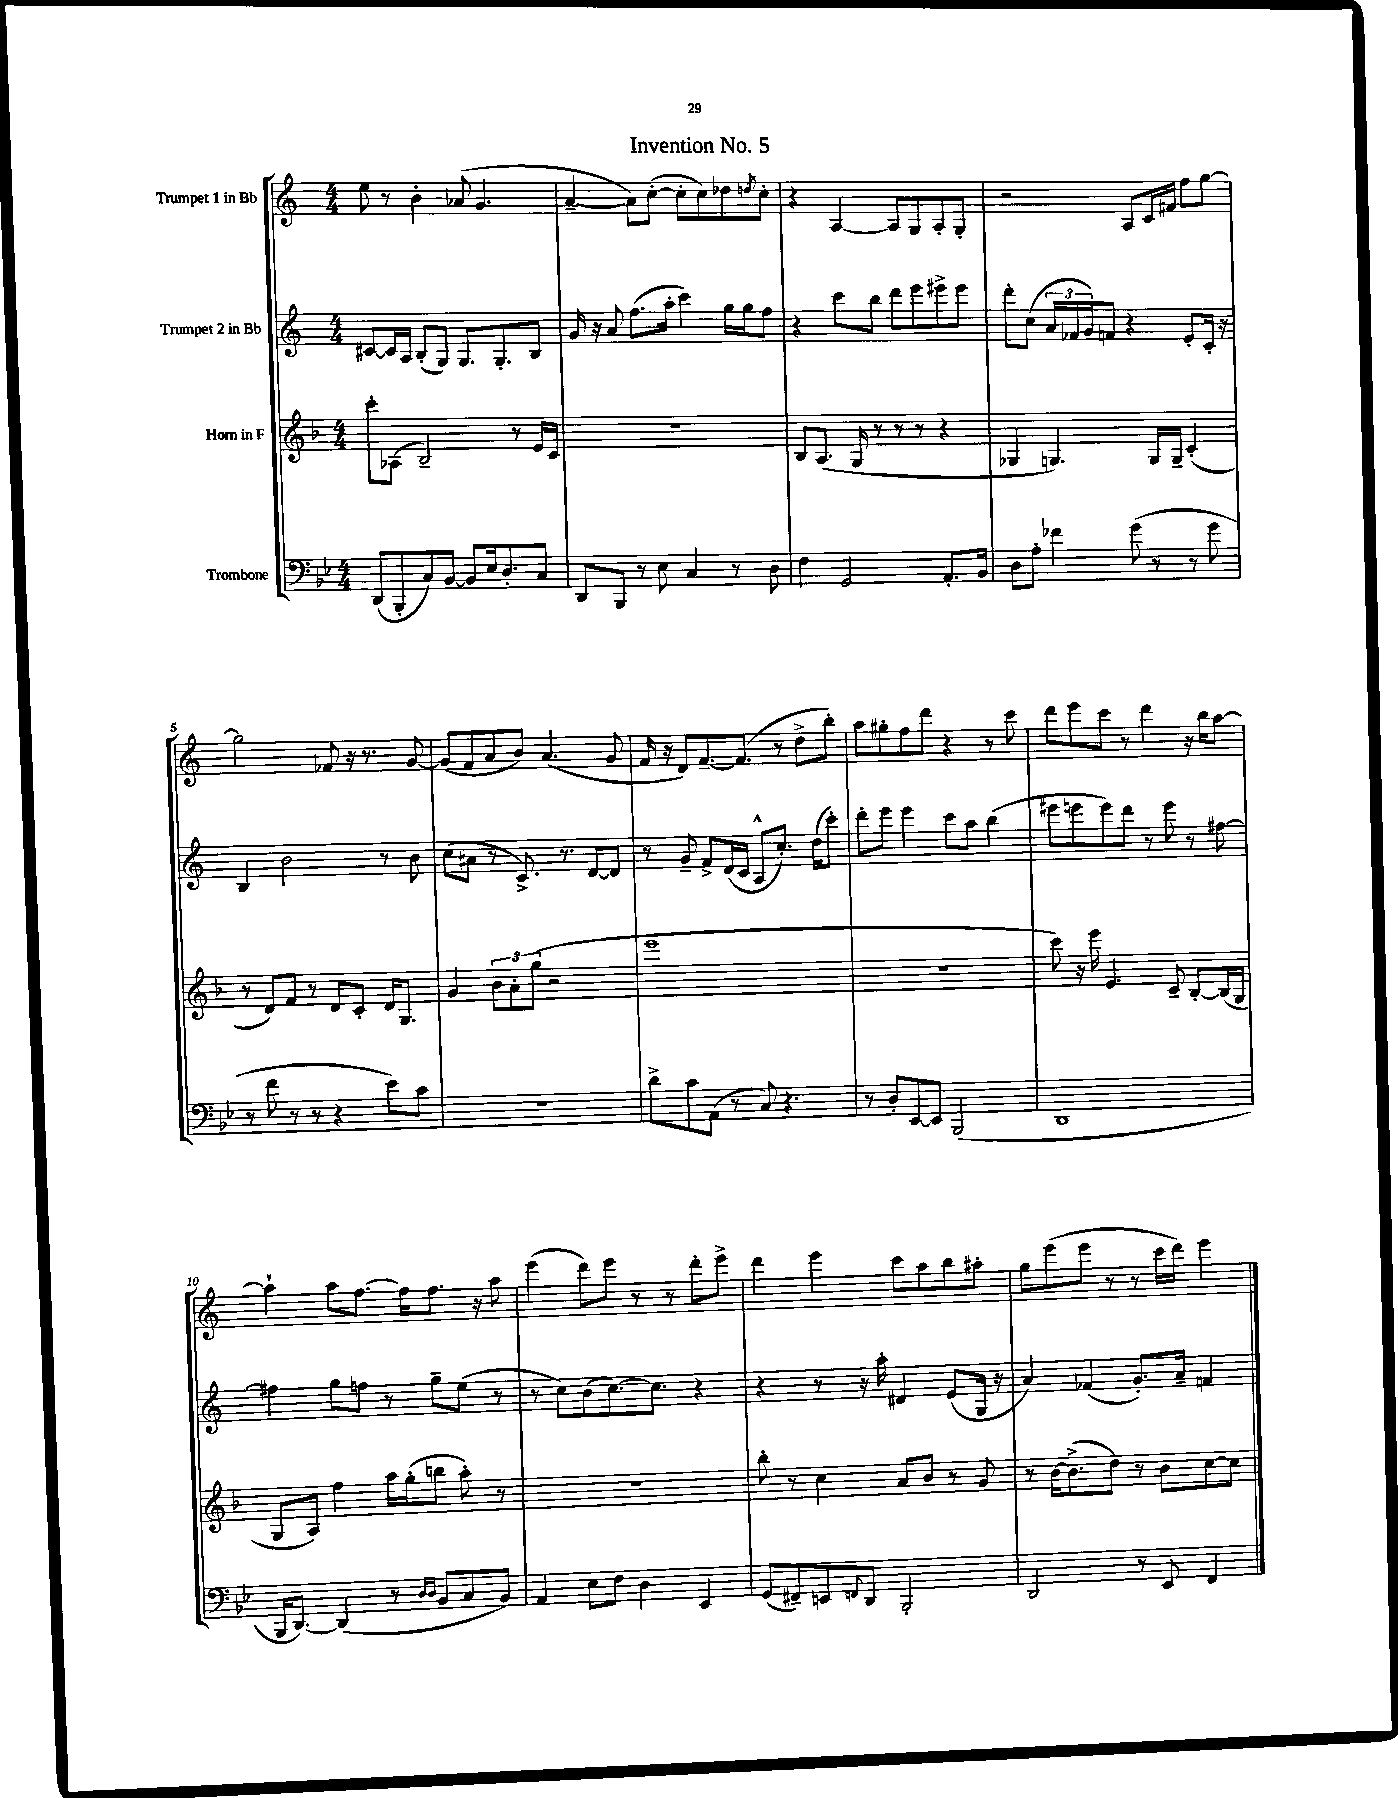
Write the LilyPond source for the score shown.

\header { title = "Invention No. 5" }
<<
\new StaffGroup <<
\new Staff = "s0" \with { instrumentName = "Trumpet 1 in Bb" } {
    \clef treble \key c \major \numericTimeSignature \time 4/4
    e''8 r8 b'4-. aes'8( g'4. |
    a'4~-- a'8) c''8~-.( c''8-. c''8) des''8 \acciaccatura { d''8 } c''8-. |
    r4 a4~ a8 g8 a8-. g8-. |
    r2 a8 c'16 fis'16 f''8 g''8~ |
    g''2 fes'8 r16 r8. g'8~ |
    g'8( f'8 a'8 b'8) a'4.( g'8 |
    f'16 r16 d'8) f'8.~-- f'8.( r8 d''8-> b''8-.) |
    a''8 gis''8-. f''8 d'''8 r4 r8 c'''8 |
    d'''8 e'''8 c'''8 r8 d'''4 r16 b''16 a''8~ |
    a''4-! a''8 f''8.~ f''16 f''8. r16 a''8 |
    e'''4( d'''8) e'''8 r8 r8 d'''8-. e'''8-> |
    d'''4 e'''4 c'''8 a''8 b''8 ais''8-. |
    g''8 e'''8( e'''8 r8 r8 c'''16 d'''16) e'''4 \bar "|." |
}
\new Staff = "s1" \with { instrumentName = "Trumpet 2 in Bb" } {
    \clef treble \key c \major \numericTimeSignature \time 4/4
    cis'8~ cis'16 a16 b8-.( g8) g8. g8.-. b8 |
    g'16 r16 a'8 f''8.( a''16-. c'''4) g''16 g''16 f''8 |
    r4 c'''8 b''8 d'''8 e'''8 eis'''8-> eis'''8 |
    d'''8-. c''8( \tuplet 3/2 { a'16 fes'16 g'16) } f'8 r4 e'8-. c'16-. r16 |
    b4 b'2 r8 b'8 |
    c''8( ais'8 r8 c'8.->) r8. d'8~ d'8 |
    r8 g'8-- f'8-> d'16( c'16 a8-^ c''8.-.) d''16( c'''8-.) |
    d'''8-. e'''8 e'''4 c'''8 a''8 b''4( |
    eis'''8 e'''8 e'''8) d'''8 r8 e'''8 r8 fis''8~ |
    fis''4 g''8 f''8 r8 g''8-- e''8( r8 |
    r8 c''8) b'8( c''8.~) c''8. r4 |
    r4 r8 r16 a''16-. dis'4 e'8( g16 r16 |
    a'4) fes'4( g'8.-.) a'16-- f'4 \bar "|." |
}
\new Staff = "s2" \with { instrumentName = "Horn in F" } {
    \clef treble \key f \major \numericTimeSignature \time 4/4
    c'''8-. aes8( bes2--) r8 e'16 c'16 |
    R1 |
    bes8 a8.( g16 r8 r8 r8 r4 |
    ges4 g4.) g16 g16-- c'4-.( |
    r8 d'8) f'8 r8 d'8 c'8-. d'16 g8. |
    g'4 \tuplet 3/2 { bes'8 a'8-. g''8( } r2 |
    e'''1 |
    R1 |
    c'''8) r16 e'''16 e'4. c'8-- bes8~-. bes16( g16 |
    g8 a8) f''4 a''16 g''16-.( b''8 a''8-.) r8 |
    R1 |
    bes''8-. r8 c''4 a'8 bes'8 r8 g'8 |
    r8 bes'16~ bes'8.->( d''8) r8 bes'8 c''8~ c''8 \bar "|." |
}
\new Staff = "s3" \with { instrumentName = "Trombone" } {
    \clef bass \key bes \major \numericTimeSignature \time 4/4
    d,8( bes,,8-. c8) bes,8~ bes,8 ees16 d8.-. c8 |
    d,8 bes,,8 r8 ees8 c4 r8 d8 |
    f4 g,2 a,8.-. bes,16 |
    d8 a8-. fes'4 g'8( r8 r8 g'8 |
    r8 f'8 r8 r8 r4 ees'8) c'8 |
    R1 |
    d'8-> c'8 a,8( r8 c8) r4. |
    r8 d8-. ees,8~ ees,8 bes,,2( |
    d,1 |
    bes,,16 d,8.~) d,4( r8 \grace { d16 d16 } bes,8 c8 bes,8) |
    a,4 ees8 f8 d4 ees,4 |
    g,8( fis,8--) e,8 \appoggiatura { f,8 } d,8 bes,,2-. |
    d,2 r8 ees,8 f,4 \bar "|." |
}
>>
>>
